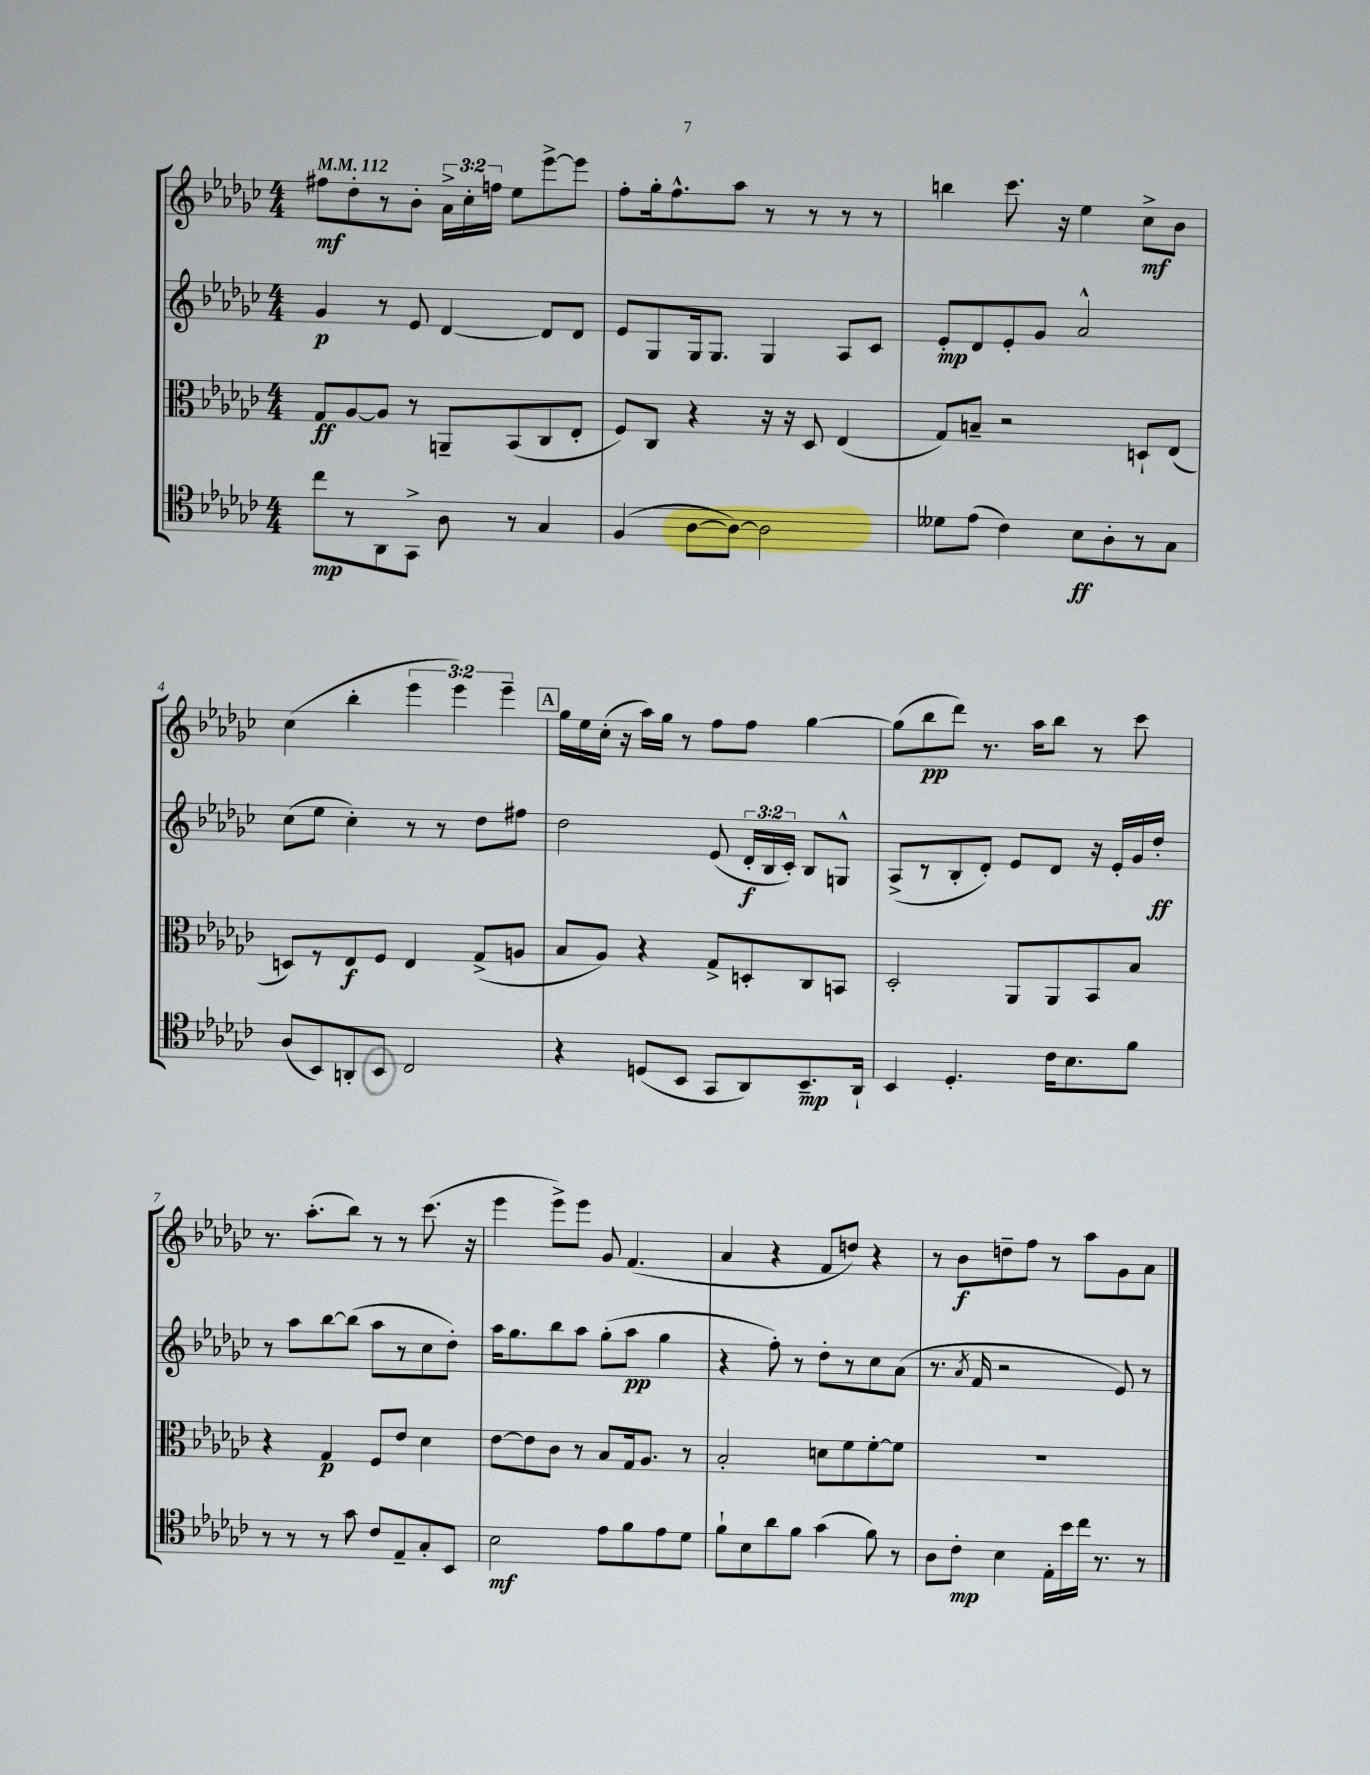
<<
\new StaffGroup <<
\new Staff = "s0" {
    \clef treble \key ges \major \numericTimeSignature \time 4/4 \override Staff.TupletNumber.text = #tuplet-number::calc-fraction-text \tempo 4 = 112
    \autoBeamOff fis''8[\mf des''8-. r8 bes'8]-. \tuplet 3/2 { aes'16[-> ces''16-. f''16] } ees''8[ ees'''8~-> ees'''8] |
    f''8[-. ges''16-. f''8.-^ aes''8] r8 r8 r8 r8 |
    b''4 ces'''8. r16 ees''4 ces''8[->\mf bes'8] |
    ces''4( bes''4-. \tuplet 3/2 { ees'''4 ees'''4) ees'''4-- } |
    \mark \markup { \box "A" } ges''16[ ees''16 ces''16]-.( r16 aes''16[) ges''16] r8 f''8[ f''8] ges''4~ |
    ges''8[( bes''8\pp des'''8]) r8. aes''16[ bes''8] r8 ces'''8 |
    r8. aes''8.[-.( bes''8]) r8 r8 ces'''8.( r16 |
    ees'''4 ees'''8[->) ees'''8] ges'8 f'4.( |
    aes'4 r4 f'8[ d''8]) r4 |
    r8 bes'8[\f d''8-- f''8] r8 aes''8[ ges'8 aes'8] \bar "|." |
}
\new Staff = "s1" {
    \clef treble \key ges \major \numericTimeSignature \time 4/4 \override Staff.TupletNumber.text = #tuplet-number::calc-fraction-text
    \autoBeamOff ges'4\p r8 ees'8 des'4~ des'8[ des'8] |
    ees'8[ ges8 ges16 ges8.] ges4 aes8[ ces'8] |
    ees'8[-.\mp des'8 ees'8-. ges'8] aes'2-^ |
    ces''8[( ees''8] ces''4-.) r8 r8 des''8[ fis''8] |
    \mark \markup { \box "A" } des''2 ees'8( \tuplet 3/2 { des'16[-.\f bes16 ces'16]-.) } bes8[ g8]-^ |
    aes8[->( r8 bes8-. des'8]-.) ees'8[ des'8] r16 ees'16[-. ges'16 des''16]-.\ff |
    r8 aes''8[ bes''8~ bes''8]( aes''8[ r8 ces''8 des''8]-.) |
    aes''16[ ges''8. bes''8 aes''8] ges''8[-.( aes''8]\pp ges''4 |
    r4 f''8-.) r8 des''8[-. r8 ces''8 aes'8]( |
    r8. \acciaccatura { aes'8 } f'16 r2 ees'8) r8 \bar "|." |
}
\new Staff = "s2" {
    \clef alto \key ges \major \numericTimeSignature \time 4/4
    \autoBeamOff ges8[\ff aes8~ aes8] r8 a,8[-- bes,8( ces8 ees8]-. |
    f8[) ces8] r4 r16 r16 des8 ees4( |
    ges8[) b8]-- r2 d8[-! ees8]( |
    d8[) r8 ees8\f f8] ees4 ges8[->( a8] |
    \mark \markup { \box "A" } bes8[ aes8]) r4 ges8[-> d8-. ces8 b,8] |
    des2-. aes,8[ aes,8 bes,8 bes8] |
    r4 ges4\p f8[ ees'8] des'4 |
    ees'8[~ ees'8 ces'8] r8 bes8[ ges16 aes8.] r8 |
    bes2-. d'8[ f'8 f'8~-. f'8] |
    r1 \bar "|." |
}
\new Staff = "s3" {
    \clef tenor \key ges \major \numericTimeSignature \time 4/4
    \autoBeamOff ces''8[\mp r8 aes,8 ges,8]-> aes8 r8 ges4 |
    f4( aes8[~ aes8]~) aes2 |
    deses'8[ ees'8]( ces'4) bes8[\ff aes8-. r8 ges8] |
    aes8[( bes,8) a,8-. bes,8] ces2 |
    \mark \markup { \box "A" } r4 d8[( bes,8] ges,8[ aes,8) bes,8.--\mp aes,16]-! |
    bes,4 des4.-. ces'16[ bes8. f'8] |
    r8 r8 r8 ges'8 ces'8[ ees8-- ges8-. bes,8] |
    bes2\mf ees'8[ f'8 ees'8 des'8] |
    f'8[-! bes8 aes'8 f'8] ges'4( f'8) r8 |
    aes8[ ces'8]-.\mp bes4 ees16[-. bes'16 ces''16] r8. r8 \bar "|." |
}
>>
>>
